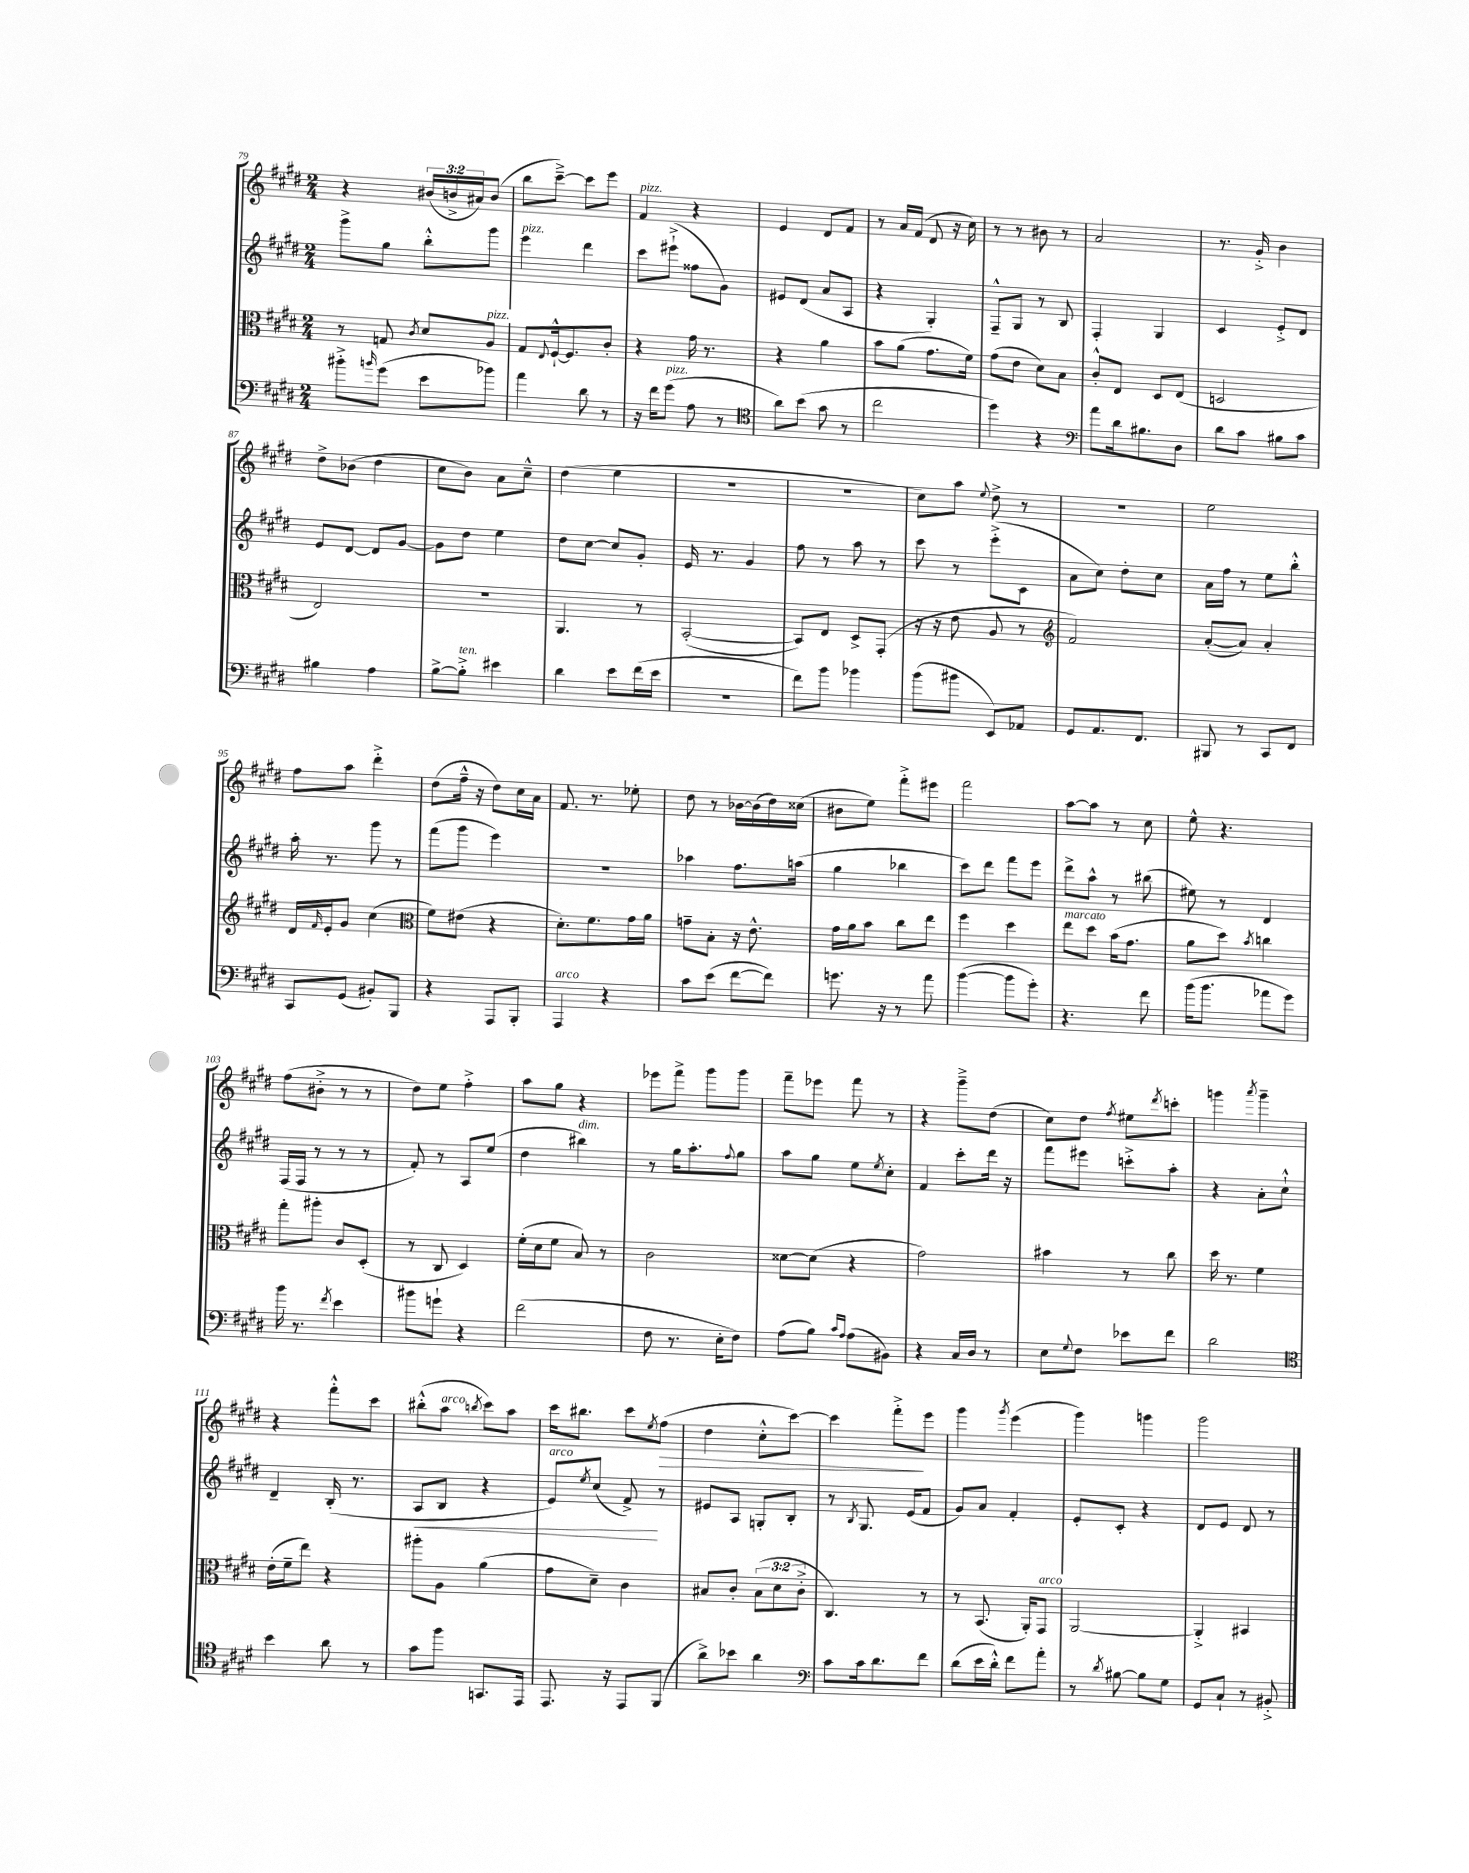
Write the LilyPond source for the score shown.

<<
\new StaffGroup <<
\new Staff = "s0" {
    \clef treble \key e \major \numericTimeSignature \time 2/4 \override Staff.TupletNumber.text = #tuplet-number::calc-fraction-text
    r4 \tuplet 3/2 { bis'16( b'16-> ais'16) } b'8( |
    b''8 cis'''8~--->) cis'''8 e'''8 |
    fis'4^\markup { \italic "pizz." } r4 |
    e'4 dis'8 fis'8 |
    r8 a'16 fis'16( dis'8 r16 cis''16) |
    r8 r8 bis'8 r8 |
    a'2 |
    r8. gis'16-.-> b'4 |
    dis''8-> bes'8( dis''4 |
    cis''8 b'8) a'8 cis''8---^ |
    dis''4( e''4 |
    r2 |
    r2 |
    cis''8) a''8 \appoggiatura { e''8 } dis''8-> r8 |
    r2 |
    e''2 |
    fis''8 a''8 dis'''4-.-> |
    dis''8( fis''16---^ r16 dis''8) cis''16 a'16 |
    fis'8. r8. ees''8-. |
    dis''8 r8 bes'16~ bes'16( dis''16) cisis''16( |
    bis'8 e''8) fis'''8-.-> eis'''8 |
    fis'''2 |
    a''8~ a''8 r8 cis''8 |
    e''8-^ r4. |
    fis''8( bis'8-.-> r8 r8 |
    dis''8) e''8 fis''4-.-> |
    a''8 gis''8 r4 |
    ees'''8 fis'''8-> gis'''8 gis'''8 |
    fis'''8-- ees'''8 fis'''8 r8 |
    r4 gis'''8---> dis''8( |
    cis''8) dis''8 \acciaccatura { fis''8 } eis''8 \acciaccatura { dis'''8 } c'''8-. |
    g'''4 \acciaccatura { a'''8 } g'''4-- |
    r4 fis'''8-.-^ cis'''8 |
    bis''8-.-^( a''8^\markup { \italic "arco" } \acciaccatura { b''8 } cis'''8) a''8 |
    cis'''16 bis''8. cis'''8 \acciaccatura { e''8 } fis''8\>( |
    dis''4 cis''8-.-^ cis'''8~) |
    cis'''4 fis'''8-.->\! e'''8 |
    gis'''4 \acciaccatura { gis'''8 } e'''4( |
    gis'''4) g'''4 |
    gis'''2 \bar "|." |
}
\new Staff = "s1" {
    \clef treble \key e \major \numericTimeSignature \time 2/4
    gis'''8-> gis''8 b''8-.-^ gis'''8 |
    e'''4^\markup { \italic "pizz." } dis'''4 |
    cis'''8 eis'''8-!->( fisis''8 gis'8) |
    eis'8 dis'8( a'8 a8 |
    r4 gis4-.) |
    fis8---^ gis8 r8 b8 |
    fis4-. gis4 |
    cis'4 e'8-.-> dis'8 |
    e'8 dis'8~ dis'8 gis'8~ |
    gis'8 dis''8 e''4 |
    dis''8 cis''8~ cis''8 gis'8-. |
    e'16 r8. gis'4 |
    fis''8 r8 a''8 r8 |
    cis'''8 r8 e'''8-.->( cis'8 |
    a'8 cis''8) dis''8-. cis''8 |
    a'16 fis''16 r8 e''8 b''8-.-^ |
    a''16-. r8. gis'''8 r8 |
    fis'''8( gis'''8 e'''4) |
    r2 |
    aes''4 fis''8. a''16( |
    gis''4 bes''4 |
    cis'''8) dis'''8 fis'''8 e'''8 |
    dis'''8-> a''8-^ r8 bis''8( |
    eis''8) r8 dis'4 |
    fis16( fis16 r8 r8 r8 |
    fis'8-.) r8 a8 e''8( |
    dis''4 bis''4^\markup { \italic "dim." }) |
    r8 gis''16 a''8.-. \appoggiatura { fis''8 } gis''8 |
    a''8 gis''8 e''8 \acciaccatura { e''8 } cis''8-. |
    fis'4 cis'''8-. dis'''16 r16 |
    fis'''8 eis'''8 c'''8-.-> a''8-. |
    r4 a'8-. cis''8-!-^ |
    dis'4-- b16-.( r8. |
    a8\< b8 r4 |
    e'8^\markup { \italic "arco" }) \acciaccatura { e''8 } cis''8( fis'8->\!) r8 |
    eis'8 a8 g8-. b8-. |
    r8 \acciaccatura { b8 } gis8. e'16( fis'8 |
    gis'8) a'8 fis'4-. |
    e'8-. cis'8-. r4 |
    dis'8 e'8 dis'8 r8 \bar "|." |
}
\new Staff = "s2" {
    \clef alto \key e \major \numericTimeSignature \time 2/4 \override Staff.TupletNumber.text = #tuplet-number::calc-fraction-text
    r8 g8 \acciaccatura { cis'8 } dis'8 a8^\markup { \italic "pizz." } |
    gis8 \appoggiatura { e8 } fis16~-!-^ fis8. cis'8-. |
    r4 gis'16 r8. |
    r4 a'4 |
    b'8 a'8( gis'8. fis'16) |
    gis'8( e'8 dis'8) b8 |
    cis'8-.-^ e8 dis8 e8( |
    d2 |
    e2) |
    R2 |
    a,4. r8 |
    b,2~-.( |
    b,8) e8 dis8-> gis,8-.( |
    r16 r16 e'8 a8 r8 |
    \clef treble fis'2) |
    a'8~-.( a'8) a'4-. |
    dis'16 \grace { fis'16 } e'16-. gis'8 cis''4( |
    \clef alto fis'8) eis'8( r4 |
    dis'8.-.) fis'8. gis'16 a'16 |
    g'8-- b8-. r16 e'8.-^ |
    gis'16 a'16 b'8 cis''8 e''8 |
    fis''4 dis''4 |
    e''8^\markup { \italic "marcato" } dis''8 b'16( gis'8. |
    a'8 dis''8) \acciaccatura { b'8 } c''4 |
    gis''8-. ais''8-. cis'8 dis8-.( |
    r8 cis8 dis4) |
    fis'16-.( dis'16 fis'8 b8) r8 |
    cis'2 |
    disis'8~ disis'8( r4 |
    gis'2) |
    bis'4 r8 cis''8 |
    dis''16 r8. fis'4 |
    e'16-.( fis'16-- e''8) r4 |
    ais''8-. a8 a'4( |
    gis'8 dis'8--) cis'4 |
    bis8 cis'8-. \tuplet 3/2 { bis8( dis'8 cis'8-.-> } |
    cis4.) r8 |
    r8 b,8.( a,16-.) gis,8^\markup { \italic "arco" } |
    a,2~ |
    a,4-.-> bis,4 \bar "|." |
}
\new Staff = "s3" {
    \clef bass \key e \major \numericTimeSignature \time 2/4
    bis'8-.-> \grace { b'16 } gis'8( e'8 bes'8) |
    a'4 dis'8 r8 |
    r16 fis'16 gis'8^\markup { \italic "pizz." }( a8 r8 |
    \clef tenor a'8) b'8( gis'8 r8 |
    cis''2 |
    dis''4) r4 |
    \clef bass a'8 dis'16 bis8. dis8 |
    dis'8 cis'8 bis8 cis'8 |
    bis4 a4 |
    b8~-> b8-.->^\markup { \italic "ten." } eis'4 |
    dis'4 e'8 fis'16( e'16 |
    R2 |
    fis'8) b'8 bes'4 |
    b'8( bis'8 e,8) aes,8 |
    gis,8 a,8. fis,8. |
    bis,,8 r8 cis,8 fis,8 |
    cis,8 gis,8( bis,8-.) b,,8 |
    r4 a,,8 b,,8-. |
    a,,4^\markup { \italic "arco" } r4 |
    cis'8 e'8( fis'8~ fis'8) |
    g'8. r16 r8 a'8 |
    b'4~( b'8 gis'8-.) |
    r4. fis'8 |
    b'16( b'8. aes'8 gis'8) |
    b'16 r8. \acciaccatura { fis'8 } e'4 |
    bis'8 g'8-! r4 |
    fis'2( |
    fis8 r8. e16-. fis8) |
    a8( b8) \grace { cis'16 a16 } a8( bis,8) |
    r4 cis16 dis16 r8 |
    e8 \appoggiatura { gis8 } fis8 ees'8 fis'8 |
    dis'2 |
    \clef tenor b'4 a'8 r8 |
    gis'8 fis''8 g,8. e,16 |
    e,8. r16 e,8 fis,8( |
    a'8->) bes'8 a'4 |
    \clef bass cis'8 cis'16 dis'8. fis'8 |
    dis'8( e'16 dis'16-.-^) fis'8 a'8-. |
    r8 \acciaccatura { dis'8 } bis8~ bis8 gis8 |
    gis,8 cis8-! r8 bis,8-.-> \bar "|." |
}
>>
>>
\layout { \context { \Score currentBarNumber = #79 } }
